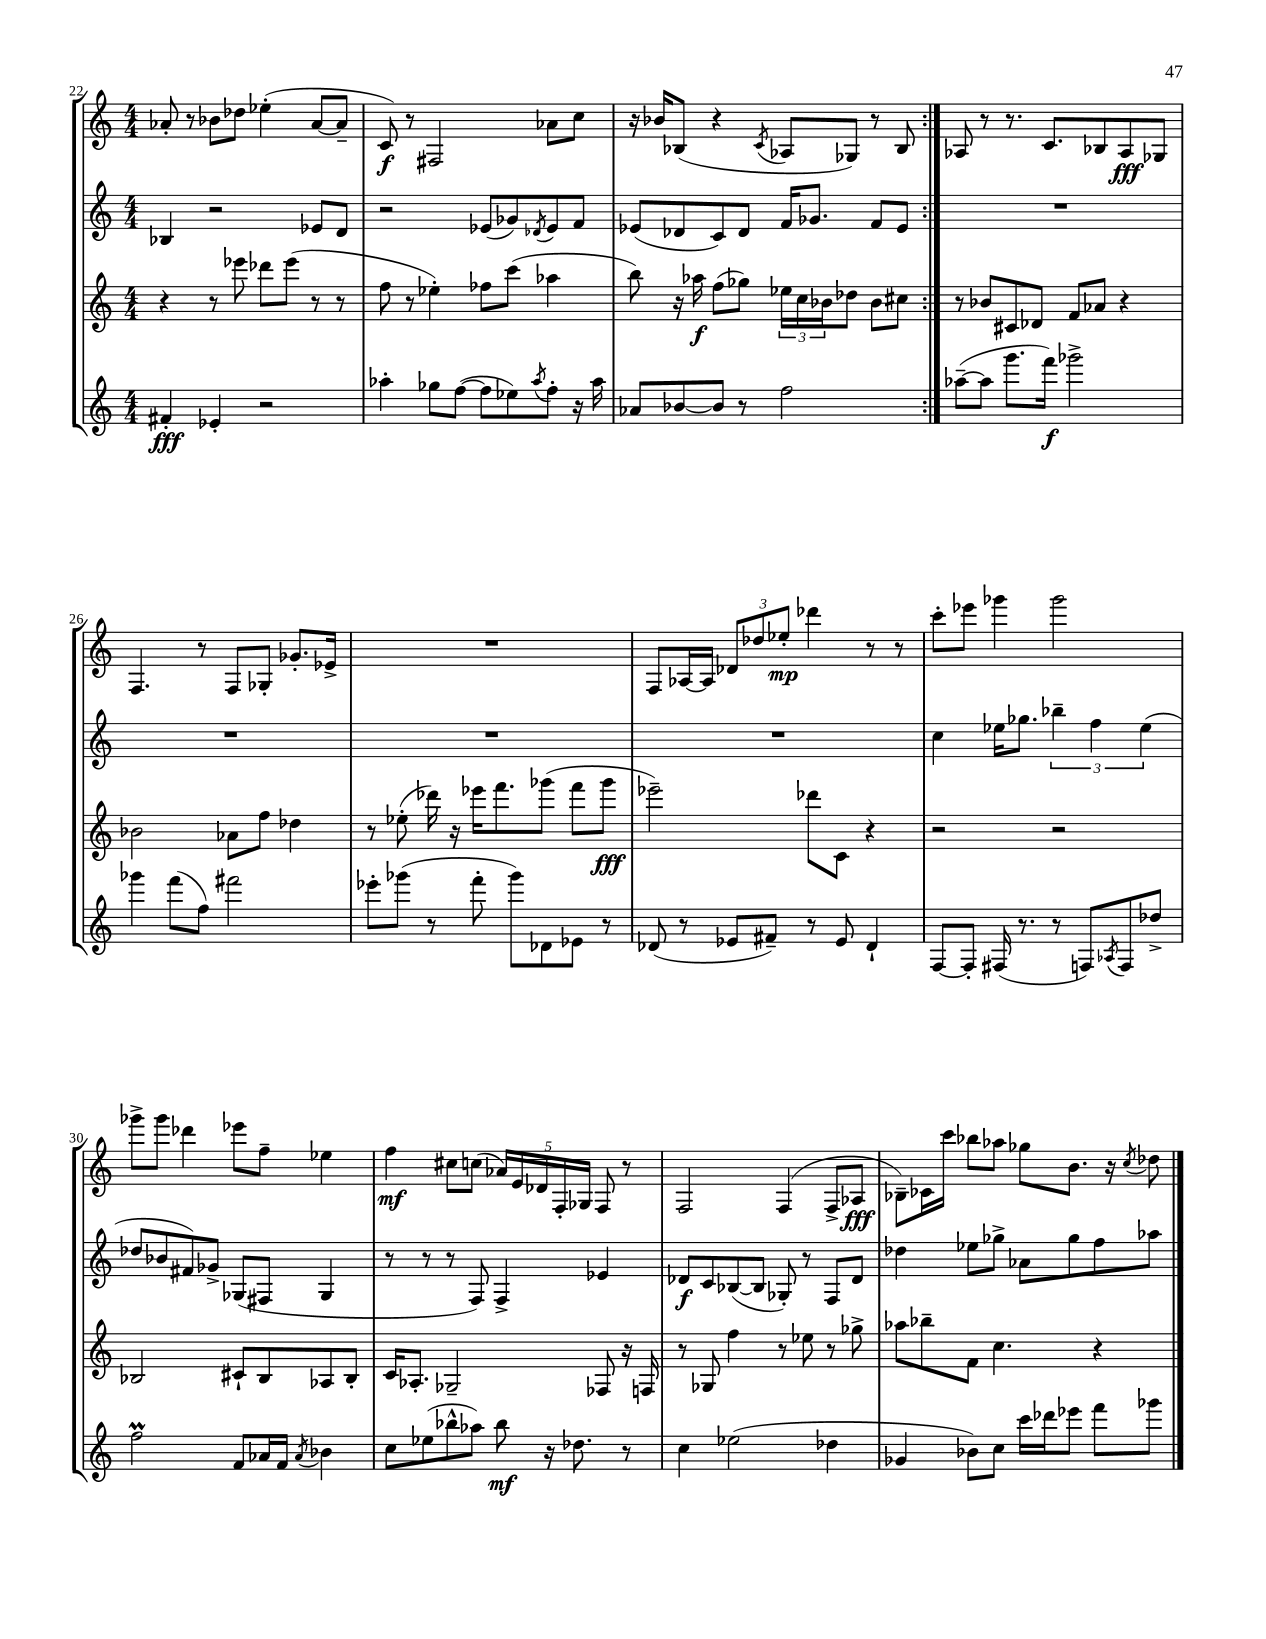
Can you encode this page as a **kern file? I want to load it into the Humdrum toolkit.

**kern	**dynam	**kern	**dynam	**kern	**dynam	**kern	**dynam
*part4	*part4	*part3	*part3	*part2	*part2	*part1	*part1
*staff4	*staff4	*staff3	*staff3	*staff2	*staff2	*staff1	*staff1
*clefG2	*	*clefG2	*	*clefG2	*	*clefG2	*
*k[]	*	*k[]	*	*k[]	*	*k[]	*
*M4/4	*	*M4/4	*	*M4/4	*	*M4/4	*
=22	=22	=22	=22	=22	=22	=22	=22
4f#X'/	fff	4r	.	4B-X/	.	8a-X'/	.
.	.	.	.	.	.	8r	.
4e-X'/	.	8r	.	2r	.	8b-X\L	.
.	.	8eee-X\	.	.	.	8dd-X\J	.
2r	.	8ddd-X\L	.	.	.	(4ee-X'\	.
.	.	(8eee-\J	.	.	.	.	.
.	.	8r	.	8e-X/L	.	[8a-/L	.
.	.	8r	.	8d/J	.	8a-~/J]	.
=23	=23	=23	=23	=23	=23	=23	=23
4aa-X'\	.	8ff\	.	2r	.	8c/)	f
.	.	8r	.	.	.	8r	.
8gg-X\L	.	4ee-X'\)	.	.	.	2F#X/	.
([8ff\J	.	.	.	.	.	.	.
8ff\L]	.	8ff-X\L	.	(8e-X/L	.	.	.
8ee-X\)	.	(8ccc\J	.	8g-X/)	.	.	.
8qaa-/	.	.	.	8qd-X/	.	.	.
8ff'\J	.	4aa-X\	.	8e-/	.	8a-X\L	.
16r	.	.	.	8f/J	.	8cc\J	.
16aa-\	.	.	.	.	.	.	.
=24	=24	=24	=24	=24	=24	=24	=24
8a-X/L	.	8bb\)	.	(8e-X/L	.	16r	.
.	.	.	.	.	.	16b-X/KL	.
[8b-X/	.	16r	.	8d-X/	.	(8B-X/J	.
.	.	16aa-X\	f	.	.	.	.
8b-/J]	.	(8ff\L	.	8c/)	.	4r	.
8r	.	8gg-X\J)	.	8d-/J	.	.	.
.	.	.	.	.	.	8qc/	.
2ff\	.	24ee-X\LL	.	16f/KL	.	8A-X/L	.
.	.	24cc\	.	.	.	.	.
.	.	.	.	8.g-X/J	.	.	.
.	.	24b-X\J	.	.	.	.	.
.	.	8dd-X\J	.	.	.	8G-X/J)	.
.	.	8b-\L	.	8f/L	.	8r	.
.	.	8cc#X\J	.	8e-/J	.	8B-/	.
=25:|!	=25:|!	=25:|!	=25:|!	=25:|!	=25:|!	=25:|!	=25:|!
([8aa-X~\L	.	8r	.	1r	.	8A-X/	.
8aa-\J]	.	8b-X/L	.	.	.	8r	.
8.ggg\L	.	8c#X/	.	.	.	8.r	.
.	.	8d-X/J	.	.	.	.	.
16fff\Jk)	f	.	.	.	.	8.c/L	.
2ggg-X^\	.	8f/L	.	.	.	.	.
.	.	8a-X/J	.	.	.	8B-X/	.
.	.	4r	.	.	.	8A-/	fff
.	.	.	.	.	.	8G-X/J	.
!!LO:LB:g=z
=26	=26	=26	=26	=26	=26	=26	=26
4ggg-X\	.	2b-X\	.	1r	.	4.F/	.
(8fff\L	.	.	.	.	.	.	.
8ff\J)	.	.	.	.	.	8r	.
2fff#X\	.	8a-X\L	.	.	.	8F/L	.
.	.	8ff\J	.	.	.	8G-X'/J	.
.	.	4dd-X\	.	.	.	8.g-X'/L	.
.	.	.	.	.	.	16e-X^/Jk	.
=27	=27	=27	=27	=27	=27	=27	=27
8eee-X'\L	.	8r	.	1r	.	1r	.
(8ggg-X\J	.	(8ee-X'\	.	.	.	.	.
8r	.	16ddd-X\)	.	.	.	.	.
.	.	16r	.	.	.	.	.
8fff'\	.	16eee-X\KL	.	.	.	.	.
.	.	8.fff\	.	.	.	.	.
8ggg-\L)	.	.	.	.	.	.	.
8d-X\	.	(8ggg-X\J	.	.	.	.	.
8e-X\J	.	8fff\L	.	.	.	.	.
8r	.	8ggg-\J	fff	.	.	.	.
=28	=28	=28	=28	=28	=28	=28	=28
(8d-X/	.	2eee-X~\)	.	1r	.	8F/L	.
8r	.	.	.	.	.	[16A-X/L	.
.	.	.	.	.	.	16A-/JJ]	.
8e-X/L	.	.	.	.	.	12d-X/L	.
.	.	.	.	.	.	12dd-X/	.
8f#X~/J)	.	.	.	.	.	.	.
.	.	.	.	.	.	12ee-X'/J	mp
8r	.	8ddd-X\L	.	.	.	4ddd-X\	.
8e-/	.	8c\J	.	.	.	.	.
4d-`/	.	4r	.	.	.	8r	.
.	.	.	.	.	.	8r	.
=29	=29	=29	=29	=29	=29	=29	=29
[8F/L	.	2r	.	4cc\	.	8ccc'\L	.
8F'/J]	.	.	.	.	.	8eee-X\J	.
(16F#X/	.	.	.	16ee-X\KL	.	4ggg-X\	.
8.r	.	.	.	8.gg-X\J	.	.	.
8r	.	2r	.	6bb-X~\	.	2ggg-\	.
8Fn/L)	.	.	.	.	.	.	.
.	.	.	.	6ff\	.	.	.
8qA-X/	.	.	.	.	.	.	.
8F/	.	.	.	.	.	.	.
.	.	.	.	(6ee-\	.	.	.
8dd-X^/J	.	.	.	.	.	.	.
!!LO:LB:g=z
=30	=30	=30	=30	=30	=30	=30	=30
2ffM\	.	2B-X/	.	8dd-X/L	.	8ggg-X^\L	.
.	.	.	.	8b-X/	.	8ggg-\J	.
.	.	.	.	8f#X/)	.	4ddd-X\	.
.	.	.	.	8g-X^/J	.	.	.
8f/L	.	8c#X`/L	.	(8G-X/L	.	8eee-X\L	.
16a-X/L	.	8B-/	.	8F#X/J	.	8ff~\J	.
16f/JJ	.	.	.	.	.	.	.
8qa-/	.	.	.	.	.	.	.
4b-X\	.	8A-X/	.	4G-/	.	4ee-X\	.
.	.	8B-'/J	.	.	.	.	.
=31	=31	=31	=31	=31	=31	=31	=31
8cc\L	.	16c/KL	.	8r	.	4ff\	mf
.	.	8.A-X'/J	.	.	.	.	.
(8ee-X\	.	.	.	8r	.	.	.
8bb-X^^\	.	2G-X~/	.	8r	.	8cc#X\L	.
8aa-X\J)	.	.	.	8F/)	.	(8ccn\J	.
8bb-\	mf	.	.	4F^/	.	20a-X/LL)	.
.	.	.	.	.	.	20e/	.
.	.	.	.	.	.	20d-X/	.
16r	.	.	.	.	.	.	.
.	.	.	.	.	.	20F'/	.
8.dd-X\	.	.	.	.	.	.	.
.	.	.	.	.	.	20G-X/JJ	.
.	.	8F-X/	.	4e-X/	.	8F/	.
8r	.	16r	.	.	.	8r	.
.	.	16Fn/	.	.	.	.	.
=32	=32	=32	=32	=32	=32	=32	=32
4cc\	.	8r	.	8d-X/L	f	2F/	.
.	.	8G-X/	.	8c/	.	.	.
(2ee-X\	.	4ff\	.	([8B-X/	.	.	.
.	.	.	.	8B-/J]	.	.	.
.	.	8r	.	8G-X'/)	.	(4F/	.
.	.	8ee-X\	.	8r	.	.	.
4dd-X\	.	8r	.	8F/L	.	8F^/L	.
.	.	8gg-X^\	.	8d-/J	.	8A-X/J	fff
=33	=33	=33	=33	=33	=33	=33	=33
4g-X/	.	8aa-X\L	.	4dd-X\	.	8B-X~\L)	.
.	.	8bb-X~\	.	.	.	16c-X\L	.
.	.	.	.	.	.	16ccc\JJ	.
8b-X\L)	.	8f\J	.	8ee-X\L	.	8bb-X\L	.
8cc\J	.	4.cc\	.	8gg-X^\J	.	8aa-X\J	.
16ccc\LL	.	.	.	8a-X\L	.	8gg-X\L	.
16ddd-X\J	.	.	.	.	.	.	.
8eee-X\J	.	.	.	8gg-\	.	8.b\J	.
8fff\L	.	4r	.	8ff\	.	.	.
.	.	.	.	.	.	16r	.
.	.	.	.	.	.	8qcc/	.
8ggg-X\J	.	.	.	8aa-X\J	.	8dd-X\	.
==	==	==	==	==	==	==	==
*-	*-	*-	*-	*-	*-	*-	*-
